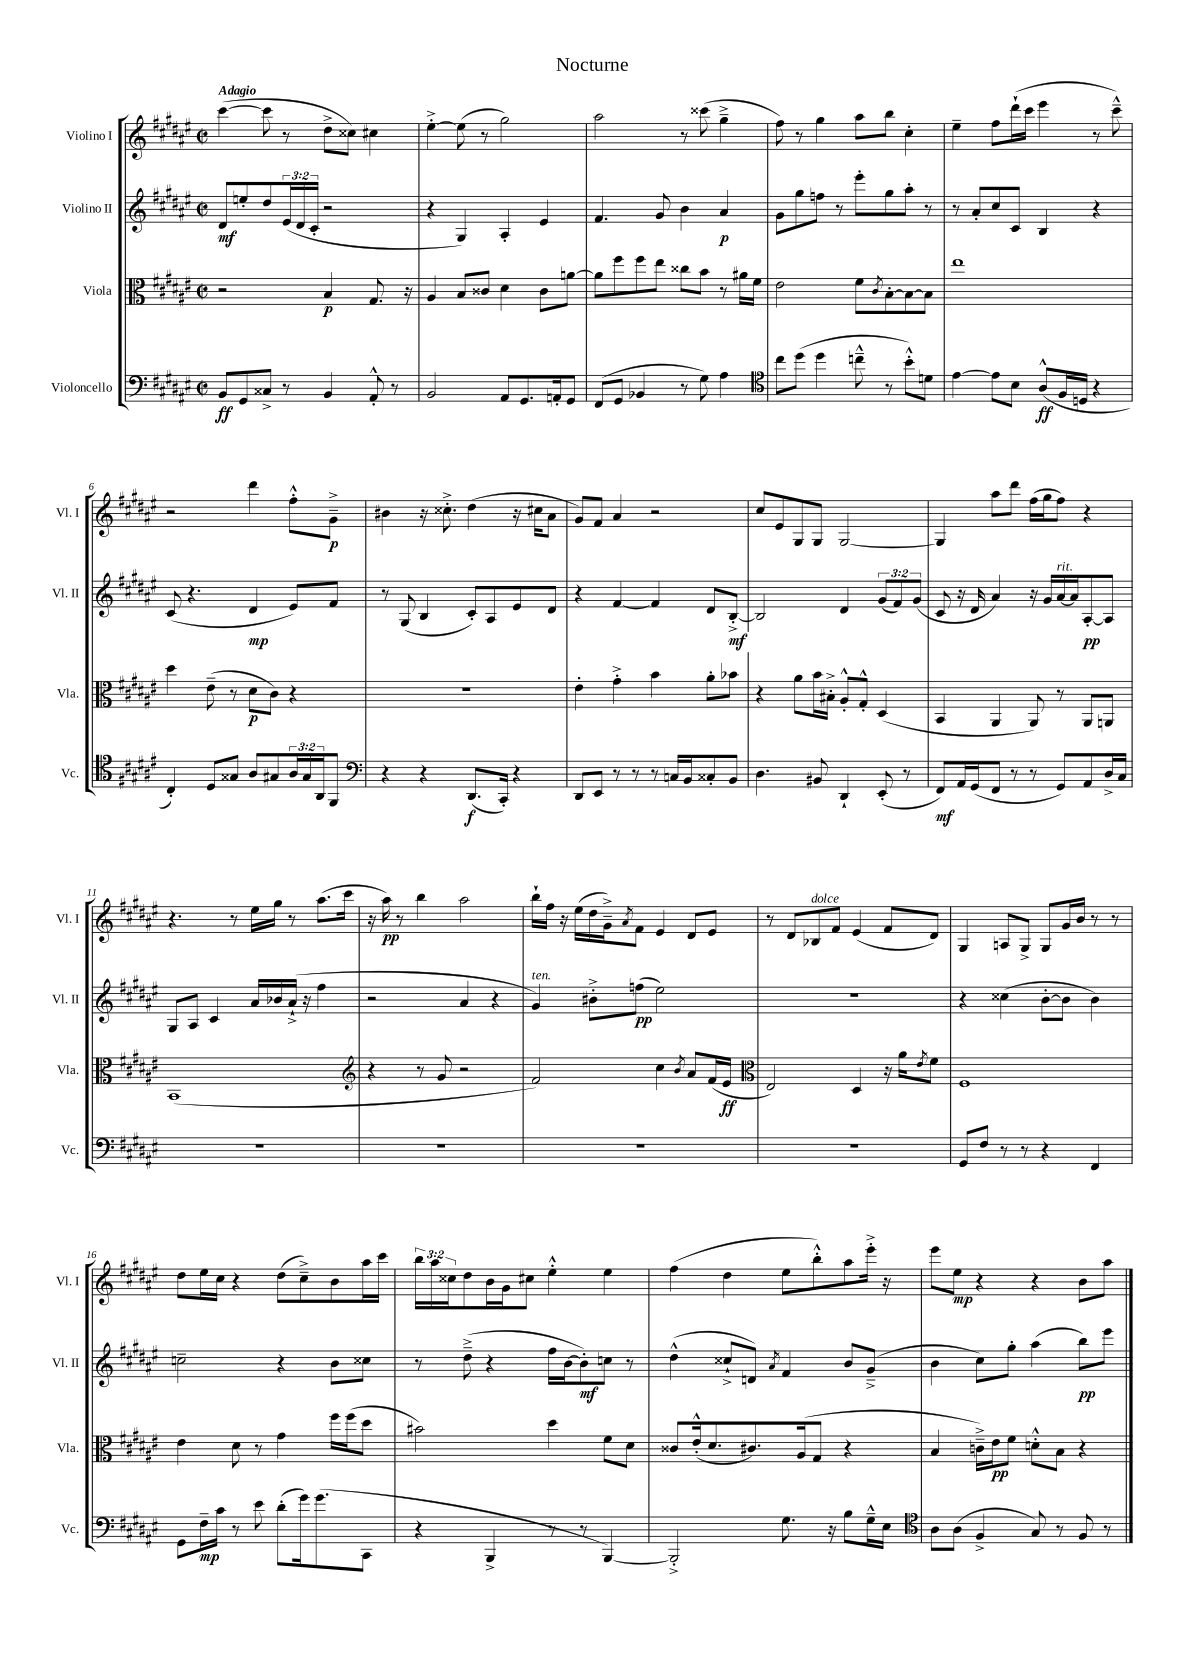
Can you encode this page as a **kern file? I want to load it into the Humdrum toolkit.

**kern	**kern	**kern	**kern
*staff4	*staff3	*staff2	*staff1
*clefF4	*clefC3	*clefG2	*clefG2
*k[f#c#g#d#a#e#]	*k[f#c#g#d#a#e#]	*k[f#c#g#d#a#e#]	*k[f#c#g#d#a#e#]
*M2/2	*M2/2	*M2/2	*M2/2
*met(c|)	*met(c|)	*met(c|)	*met(c|)
8BB	2r	8d#	([4ccc#
8GG#	.	8ee'	.
8C##^	.	8dd#	8ccc#]
8r	.	(24e#	8r
.	.	24d#	.
.	.	24c#'	.
4BB	4B	2r	8dd#^
.	.	.	8cc##)
8AA#'^^	8.G#	.	4cc#
8r	.	.	.
.	16r	.	.
=	=	=	=
2BB	4A#	4r	[4ee#'^
.	8B	4G#)	(8ee#]
.	8c##	.	8r
8AA#	4d#	4A#'	2gg#)
8.GG#	.	.	.
.	8c##	4e#	.
16AA'	.	.	.
8GG#	[8a	.	.
=	=	=	=
(8FF#	8a]	4.f#	2aa#
8GG#	8ff#	.	.
4BB-	8ff#	.	.
.	8ee#	8g#	.
8r	8cc##	4b	8r
8G#)	8b	.	(8ccc##
4A#	8r	4a#	4gg#~^
.	16a#	.	.
.	16f#	.	.
=	=	=	=
*clefC4	*	*	*
8cc#	2e#	8g#	8ff#)
(8dd#	.	8gg#	8r
4dd#	.	8ff	4gg#
.	.	8r	.
8cc~^^	8f#	8eee#'	8aa#
.	8qc#	.	.
8r	[8B'	8gg#	8bb
8b'^^)	8B_	8aa#'	4cc#'
8d	8B]	8r	.
=	=	=	=
[4e#	1ee#	8r	4ee#~
.	.	8a#'	.
8e#]	.	8cc#	8ff#
8B	.	8c#	(16ddd#`
.	.	.	16ccc#
(8A#^^	.	4B	4eee#
16F#	.	.	.
16D	.	.	.
4r	.	4r	8r
.	.	.	8ccc#~^^)
=	=	=	=
4C#')	4dd#	(8c#	2r
.	.	4.r	.
8D#	(8e#~	.	.
8G##	8r	.	.
8A#	8d#	4d#	4ddd#
8G#	8c#)	.	.
24A#	4r	8e#)	8ff#'^^
24G#	.	.	.
24AA#	.	.	.
8FF#	.	8f#	8g#~^
=	=	=	=
*clefF4	*	*	*
4r	1r	8r	4b#
.	.	(8G#	.
4r	.	4B	16r
.	.	.	8.cc##'^
(8.DD#	.	8c#')	(4dd#
.	.	8A#	.
16CC#')	.	.	.
4r	.	8e#	16r
.	.	.	16cc#
.	.	8d#	8a#
=	=	=	=
8DD#	4e#'	4r	8g#)
8EE#	.	.	8f#
8r	4g#'^	[4f#	4a#
8r	.	.	.
8r	4b	4f#]	2r
16C	.	.	.
16BB	.	.	.
8C##'	8a#'	8d#	.
8BB	8b-	[8B'^	.
=	=	=	=
4.D#	4r	2B]	8cc#
.	.	.	8e#
.	8a#	.	8G#
8BB#	16b	.	8G#
.	16B#'^	.	.
4DD#`	8A#'^^	4d#	[2G#
.	8G#'^^	.	.
(8EE#'	(4D#	(12g#	.
.	.	12f#)	.
8r	.	.	.
.	.	(12g#	.
=	=	=	=
8FF#)	4BB	8c#	4G#]
16AA#	.	16r	.
(16GG#	.	16d#	.
8FF#	4AA#	4a#)	8aa#
8r	.	.	8ddd#
8r	8AA#)	16r	(16ff#
.	.	16g#	16gg#
8GG#)	8r	[16a#	8ff#)
.	.	16a#]	.
8AA#	8AA#	[8A#'	4r
16D#^	8AA	8A#]	.
16C#	.	.	.
=	=	=	=
1r	(1BB	8G#	4.r
.	.	8A#	.
.	.	4c#	.
.	.	.	8r
.	.	16a#	16ee#
.	.	16b-	16gg#
.	.	(16a#`^	8r
.	.	16r	.
.	.	4ff#	(8.aa#
.	.	.	16ccc#
=	=	=	=
*	*clefG2	*	*
1r	4r	2r	16r
.	.	.	16aa#)
.	.	.	8r
.	8r	.	4bb
.	8g#	.	.
.	2r	4a#	2aa#
.	.	4r	.
=	=	=	=
1r	2f#)	4g#)	16bb`
.	.	.	16ff#
.	.	.	16r
.	.	.	(16ee#
.	.	8b#'^	16dd#
.	.	.	16g#~^)
.	.	.	8qa#
.	.	(8ff	8f#
.	4cc#	2ee#)	4e#
.	8qb	.	.
.	8a#	.	8d#
.	(16f#	.	8e#
.	16e#	.	.
=	=	=	=
*	*clefC3	*	*
1r	2E#)	1r	8r
.	.	.	8d#
.	.	.	8B-
.	.	.	8f#
.	4D#	.	(4e#
.	16r	.	8f#
.	16a#	.	.
.	8qe#	.	.
.	8f#	.	8d#)
=	=	=	=
8GG#	1F#	4r	4G#
8F#	.	.	.
8r	.	(4cc##	8A
8r	.	.	8G#^
4r	.	[8b'	8G#
.	.	8b]	16g#
.	.	.	16b
4FF#	.	4b)	8r
.	.	.	8r
=	=	=	=
8GG#	4e#	2cc~	8dd#
16F#~	.	.	16ee#
16c#	.	.	16cc#
8r	8d#	.	4r
8e#	8r	.	.
(8d#'	4g#	4r	(8dd#
16g#)	.	.	8cc#~^)
(8.g#	.	.	.
.	16ff#	8b	8b
.	(16ff#	.	.
8CC#	8dd#	8cc##	16aa#
.	.	.	16ccc#
=	=	=	=
4r	2b#)	8r	24bb
.	.	.	24aa#
.	.	.	24cc##
.	.	(8dd#~^	8dd#
4BBB^	.	4r	16b
.	.	.	16g#
.	.	.	8cc#
8r	4dd#	16ff#	4ee#'^^
.	.	[16b	.
8r	.	8b'])	.
[4BBB)	8f#	8cc	4ee#
.	8d#	8r	.
=	=	=	=
2BBB'^]	8c##	(4dd#^^	(4ff#
.	(16e#'^^	.	.
.	8.d#	.	.
.	.	8cc##`^	4dd#
.	8.c#)	8d)	.
.	.	8qa#	.
8.G#	.	4f#	8ee#
.	(16A#	.	.
.	8G#	.	8bb'^^)
16r	.	.	.
8B	4r	8b	8aa#
16G#~^^	.	(8g#~^	16eee#'^
16E#	.	.	16r
=	=	=	=
*clefC4	*	*	*
8A#	4B	4b	8eee#
(8A#	.	.	8ee#
4F#^	16c~^)	8cc#)	4r
.	16e#	.	.
.	8f#	8gg#'	.
8G#)	8d'^^	(4aa#	4r
8r	8B	.	.
8F#	4r	8bb)	8b
8r	.	8eee#	8aa#
==	==	==	==
*-	*-	*-	*-
